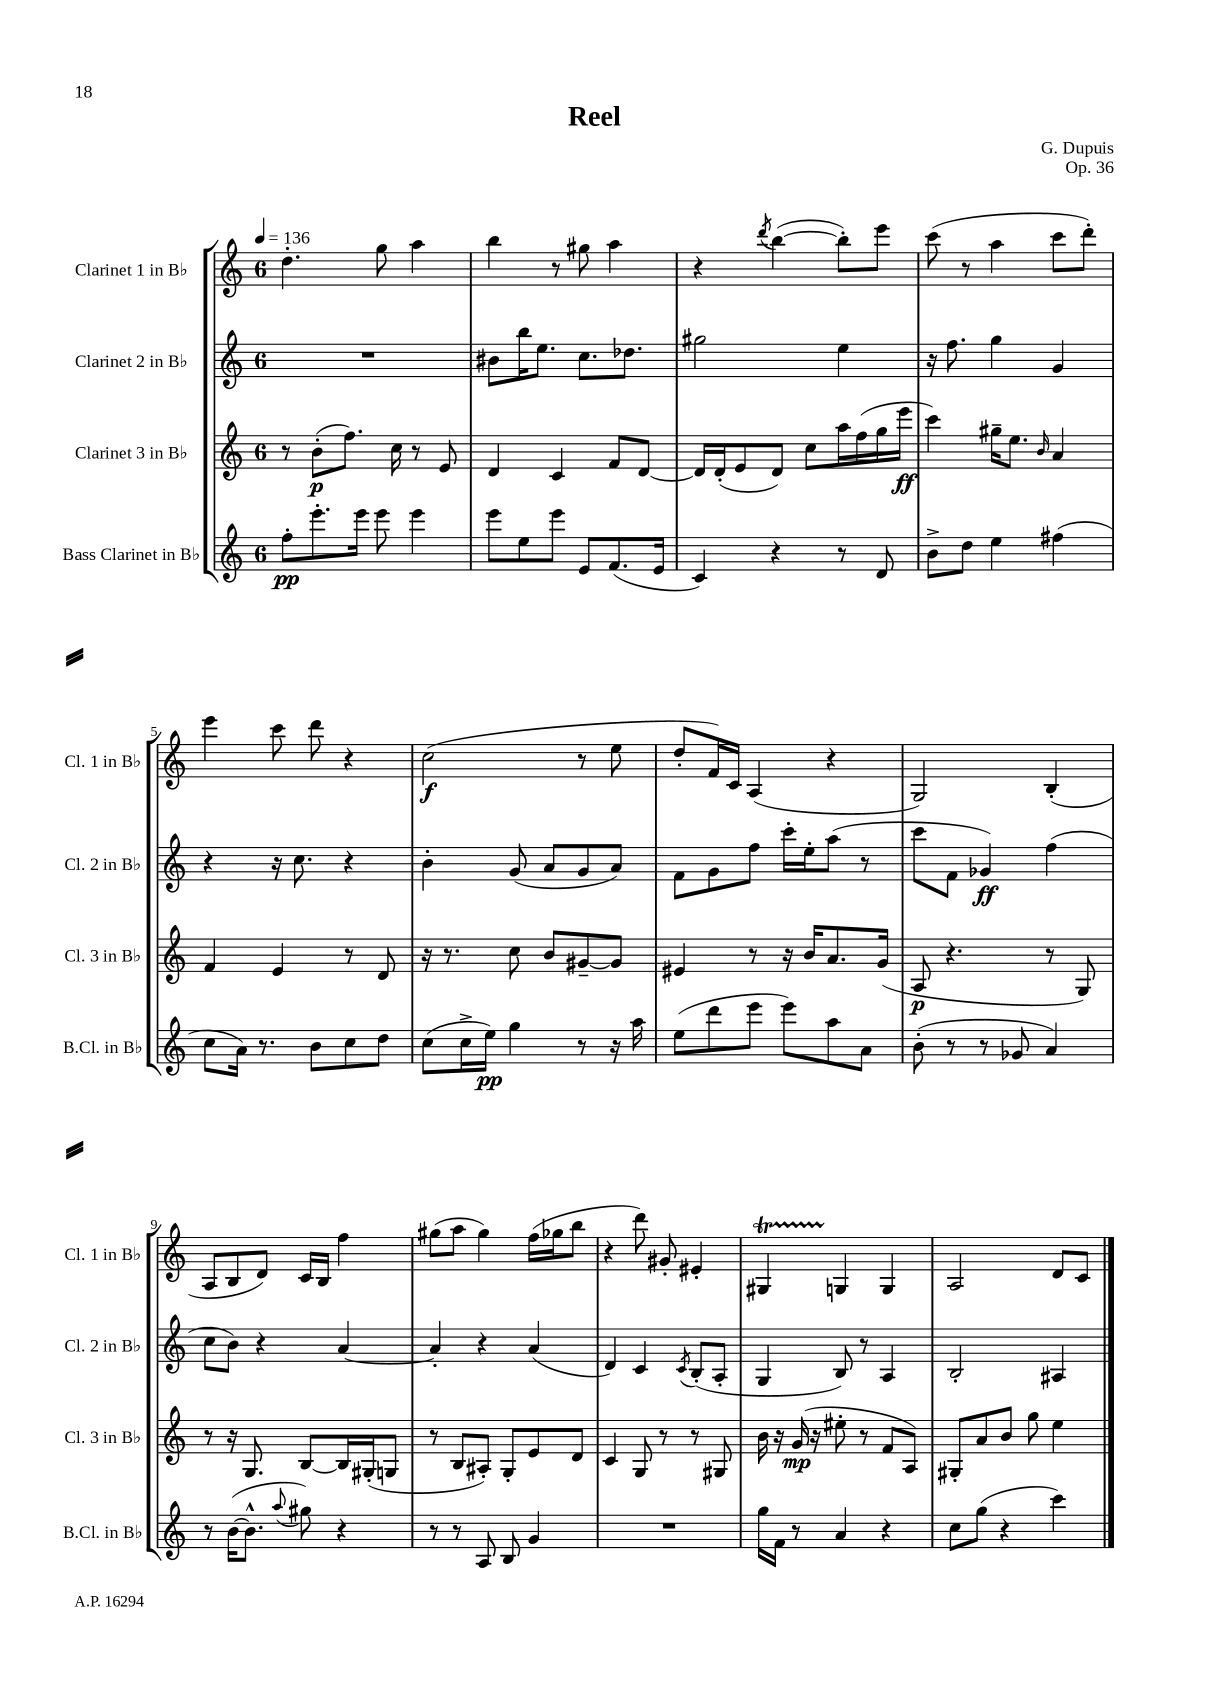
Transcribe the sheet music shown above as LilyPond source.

\header { title = "Reel" composer = "G. Dupuis" opus = "Op. 36" }
<<
\new StaffGroup <<
\new Staff = "s0" \with { instrumentName = "Clarinet 1 in Bb" shortInstrumentName = "Cl. 1 in Bb" } {
    \clef treble \key c \major \once \override Staff.TimeSignature.style = #'single-digit \time 6/8 \tempo 4 = 136
    d''4.-. g''8 a''4 |
    b''4 r8 gis''8 a''4 |
    r4 \acciaccatura { d'''8 } b''4~( b''8-.) e'''8 |
    c'''8( r8 a''4 c'''8 d'''8-.) |
    e'''4 c'''8 d'''8 r4 |
    c''2\f( r8 e''8 |
    d''8-. f'16) c'16 a4( r4 |
    g2) b4-.( |
    a8 b8 d'8) c'16 b16 f''4 |
    gis''8( a''8 gis''4) f''16( ges''16 b''8 |
    r4 d'''8) gis'8-. eis'4-. |
    gis4\startTrillSpan g4\stopTrillSpan g4 |
    a2 d'8 c'8 \bar "|." |
}
\new Staff = "s1" \with { instrumentName = "Clarinet 2 in Bb" shortInstrumentName = "Cl. 2 in Bb" } {
    \clef treble \key c \major \once \override Staff.TimeSignature.style = #'single-digit \time 6/8
    R2. |
    bis'8 b''16 e''8. c''8. des''8. |
    gis''2 e''4 |
    r16 f''8. g''4 g'4 |
    r4 r16 c''8. r4 |
    b'4-. g'8( a'8 g'8 a'8) |
    f'8 g'8 f''8 c'''16-. e''16-. a''8( r8 |
    c'''8 f'8 ges'4\ff) f''4( |
    c''8 b'8) r4 a'4~ |
    a'4-. r4 a'4( |
    d'4) c'4 \acciaccatura { c'8 } b8-.( a8-. |
    g4 b8) r8 a4 |
    b2-. ais4 \bar "|." |
}
\new Staff = "s2" \with { instrumentName = "Clarinet 3 in Bb" shortInstrumentName = "Cl. 3 in Bb" } {
    \clef treble \key c \major \once \override Staff.TimeSignature.style = #'single-digit \time 6/8
    r8 b'8-.\p( f''8.) c''16 r8 e'8 |
    d'4 c'4 f'8 d'8~ |
    d'16 d'16-.( e'8 d'8) c''8 a''16 f''16( g''16 e'''16\ff |
    c'''4) gis''16-- e''8. \grace { b'16 } a'4 |
    f'4 e'4 r8 d'8 |
    r16 r8. c''8 b'8 gis'8~-- gis'8 |
    eis'4 r8 r16 b'16 a'8. g'16( |
    a8\p r4. r8 g8) |
    r8 r16 g8. b8~ b16 gis16-.( g8 |
    r8 b8 ais8-.) g8-. e'8 d'8 |
    c'4 g8 r8 r8 gis8 |
    b'16 r16 g'16\mp( r16 eis''8-. r8 f'8 a8) |
    gis8-. a'8 b'8 g''8 e''4 \bar "|." |
}
\new Staff = "s3" \with { instrumentName = "Bass Clarinet in Bb" shortInstrumentName = "B.Cl. in Bb" } {
    \clef treble \key c \major \once \override Staff.TimeSignature.style = #'single-digit \time 6/8
    f''8-.\pp e'''8.-. e'''16 e'''8 e'''4 |
    e'''8 e''8 e'''8 e'8 f'8.( e'16 |
    c'4) r4 r8 d'8 |
    b'8-> d''8 e''4 fis''4( |
    c''8 a'16) r8. b'8 c''8 d''8 |
    c''8( c''16-> e''16\pp) g''4 r8 r16 a''16 |
    e''8( d'''8 e'''8 e'''8) a''8 a'8 |
    b'8-.( r8 r8 ges'8 a'4) |
    r8 b'16~( b'8.-^ \appoggiatura { a''8 } gis''8) r4 |
    r8 r8 a8 b8 g'4 |
    R2. |
    g''16 f'16 r8 a'4 r4 |
    c''8 g''8( r4 c'''4) \bar "|." |
}
>>
>>
